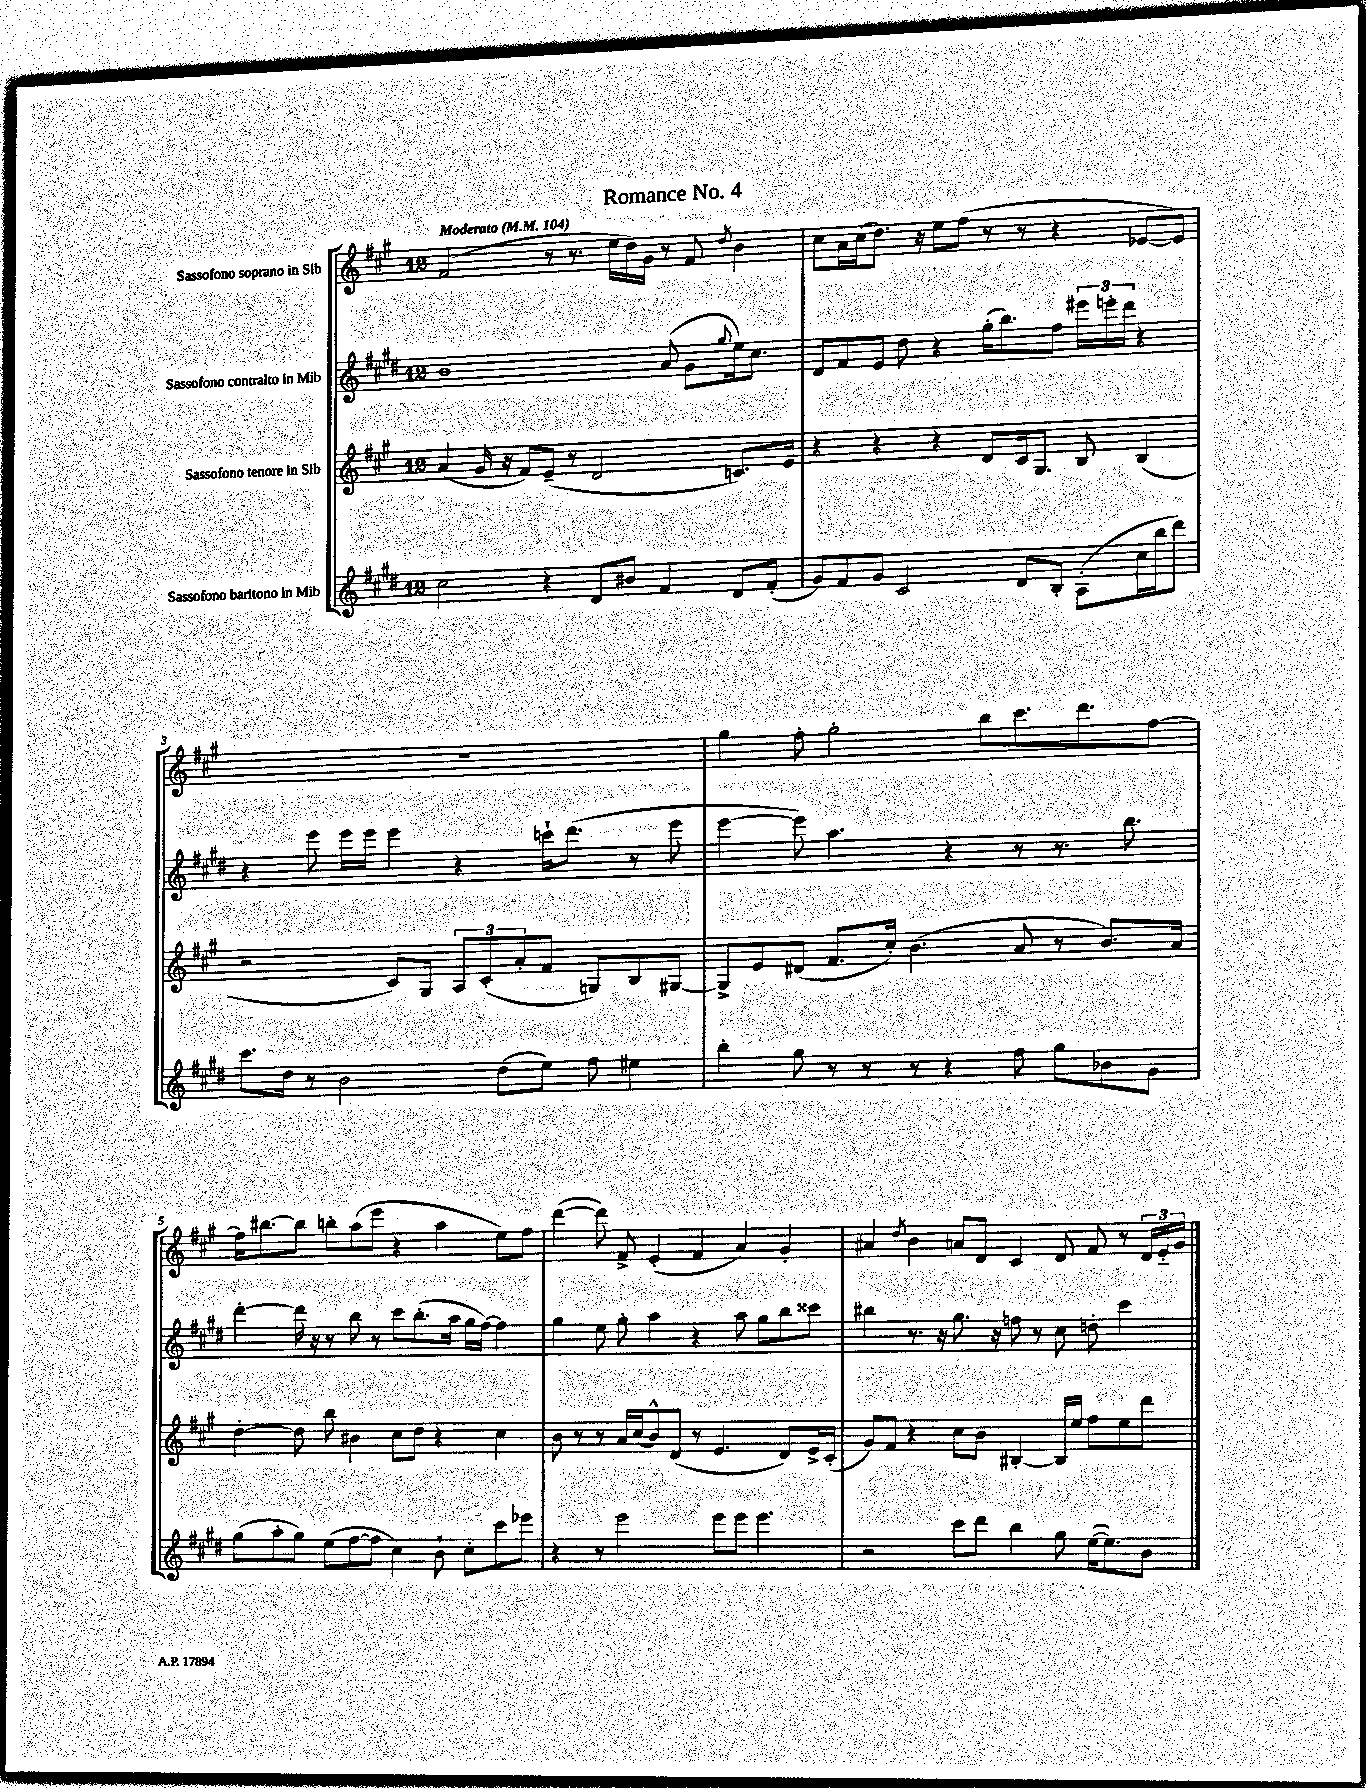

**kern	**kern	**kern	**kern
*part4	*part3	*part2	*part1
*staff4	*staff3	*staff2	*staff1
*I"Sassofono baritono in Mib	*I"Sassofono tenore in Sib	*I"Sassofono contralto in Mib	*I"Sassofono soprano in Sib
*clefG2	*clefG2	*clefG2	*clefG2
*k[f#c#g#d#]	*k[f#c#g#]	*k[f#c#g#d#]	*k[f#c#g#]
*M12/8	*M12/8	*M12/8	*M12/8
*MM104	*MM104	*MM104	*MM104
=1	=1	=1	=1
!	!	!	!LO:TX:a:B:t=Moderato
2cc#\	(4a/	1b	(2f#/
.	16g#/	.	.
.	16r	.	.
.	8f#/L)	.	.
4r	(8e~/J	.	8r
.	8r	.	8.r
8d#/L	2d/	.	.
.	.	.	16ee\LL
8b#X/J	.	.	16dd\)
.	.	.	16g#\JJ
4f#/	.	(8a/	8r
.	.	8g#\L	8f#/
.	.	8qqgg#/	8qdd/
8d#/L	8.cn/L)	16ee\k)	4b\
.	.	8.cc#\J	.
(8f#'/J	.	.	.
.	16e/Jk	.	.
=2	=2	=2	=2
8g#/L)	4r	8d#/L	8cc#\L
8f#/	.	8f#/	16a\L
.	.	.	(16cc#\J
8g#/J	4r	8e/J	8.dd\J)
2c#/	.	8dd#\	.
.	.	.	16r
.	4r	4r	8ee\L
.	.	.	(8ff#\J
.	8d/L	(16gg#'\KL	8r
.	.	8.bb\)	.
8d#/L	16c#/k	.	8r
.	8.G#/J	.	.
8B'/J	.	8ff#\J	4r
(8A'\L	8B/	24eee#X\LL	.
.	.	24eeen'\	.
.	.	24ddd#\JJ	.
16cc#\L	(4B/	4r	[8e-X/L
16bb\J	.	.	.
8ddd#\J)	.	.	8e-/J])
!!LO:LB:g=z
=3	=3	=3	=3
8.ccc#\L	2r	4r	1.r
16dd#\Jk	.	.	.
8r	.	8eee\	.
2b\	.	16eee\LL	.
.	.	16eee\JJ	.
.	8c#/L)	4eee\	.
.	8G#/J	.	.
.	12A/L	4r	.
.	(12c#'/	.	.
(8dd#\L	.	.	.
.	12a'/	.	.
8ee\J)	8f#/J	16cccn`\KL	.
.	.	(8.ddd#\J	.
8ff#\	8Gn/L)	.	.
4ee#X\	8B/	8r	.
.	[8G#X/J	8eee\	.
=4	=4	=4	=4
4bb'\	8G#^/L]	[4eee\	4gg#\
.	8e/	.	.
8gg#\	(8d#X/J	8eee\])	8ff#'\
8r	8.f#/L	4.aa\	2gg#'\
8r	.	.	.
.	16cc#'/Jk)	.	.
8r	(4.b\	.	.
4r	.	4r	.
.	.	.	8bb\L
8ff#\	8a/	8r	8.ccc#\
8gg#\L	8r	8.r	.
.	.	.	8.ddd\
8b-X\	8.b/L)	.	.
.	.	8.bb\	.
8g#\J	.	.	[8ff#\J
.	16a/Jk	.	.
!!LO:LB:g=z
=5	=5	=5	=5
(8gg#\L	[4dd'\	[4ddd#'\	16ff#\KL]
.	.	.	[8.bb#X\
8aa'\	.	.	.
8gg#\J)	8dd\]	16ddd#\]	8bb#\J]
.	.	16r	.
(8ee\L	8bb\	8r	8bbn'\L
[8ff#\	4b#X\	8bb\	(8aa\
8ff#\J]	.	8r	8eee\J
4cc#\)	8cc#\L	8ccc#\L	4r
.	8dd\J	(8.bb'\	.
8b`\	4r	.	4aa\
.	.	16aa\Jk	.
8cc#'\L	.	16gg#\LL	.
.	.	[16ff#\JJ)	.
8ccc#\	4cc#\	4ff#\]	8ee\L)
8eee-X\J	.	.	8ff#\J
=6	=6	=6	=6
4r	8b\	4gg#\	([4ddd\
.	8r	.	.
8r	8r	8ee\	8ddd\])
2eee\	16a/LL	8gg#'\	8f#^/
.	(16cc#/J	.	.
.	8b^^/)	4aa\	(4e'/
.	(8d/J	.	.
.	8r	4r	4f#/
8eee\L	4.e/	.	.
8eee\J	.	8aa\	4a/)
4.eee\	.	8gg#\L	.
.	8d/L)	8bb\	4g#'/
.	16e^/L	8ccc##X\J	.
.	(16c#'/JJ	.	.
=7	=7	=7	=7
2r	8g#/L)	4bb#X\	4a#X/
.	8f#/J	.	.
.	.	.	8qdd/
.	4r	8.r	4b\
.	.	16r	.
8ccc#\L	8cc#\L	8.gg#\	8an/L
8ddd#\J	8b\J	.	8d/J
.	.	16r	.
4bb\	[4B#X'/	8ffn\	4c#/
.	.	8r	.
8gg#\	16B#/LL]	8cc#\	8d/
.	16ee/JJ	.	.
([16ee\KL	8ff#\L	8ddn'\	8f#/
8.ee\])	.	.	.
.	8ee\	4ccc#\	8r
8b\J	8ddd\J	.	24d/LL
.	.	.	24e/
.	.	.	24g#/JJ
==	==	==	==
*-	*-	*-	*-
